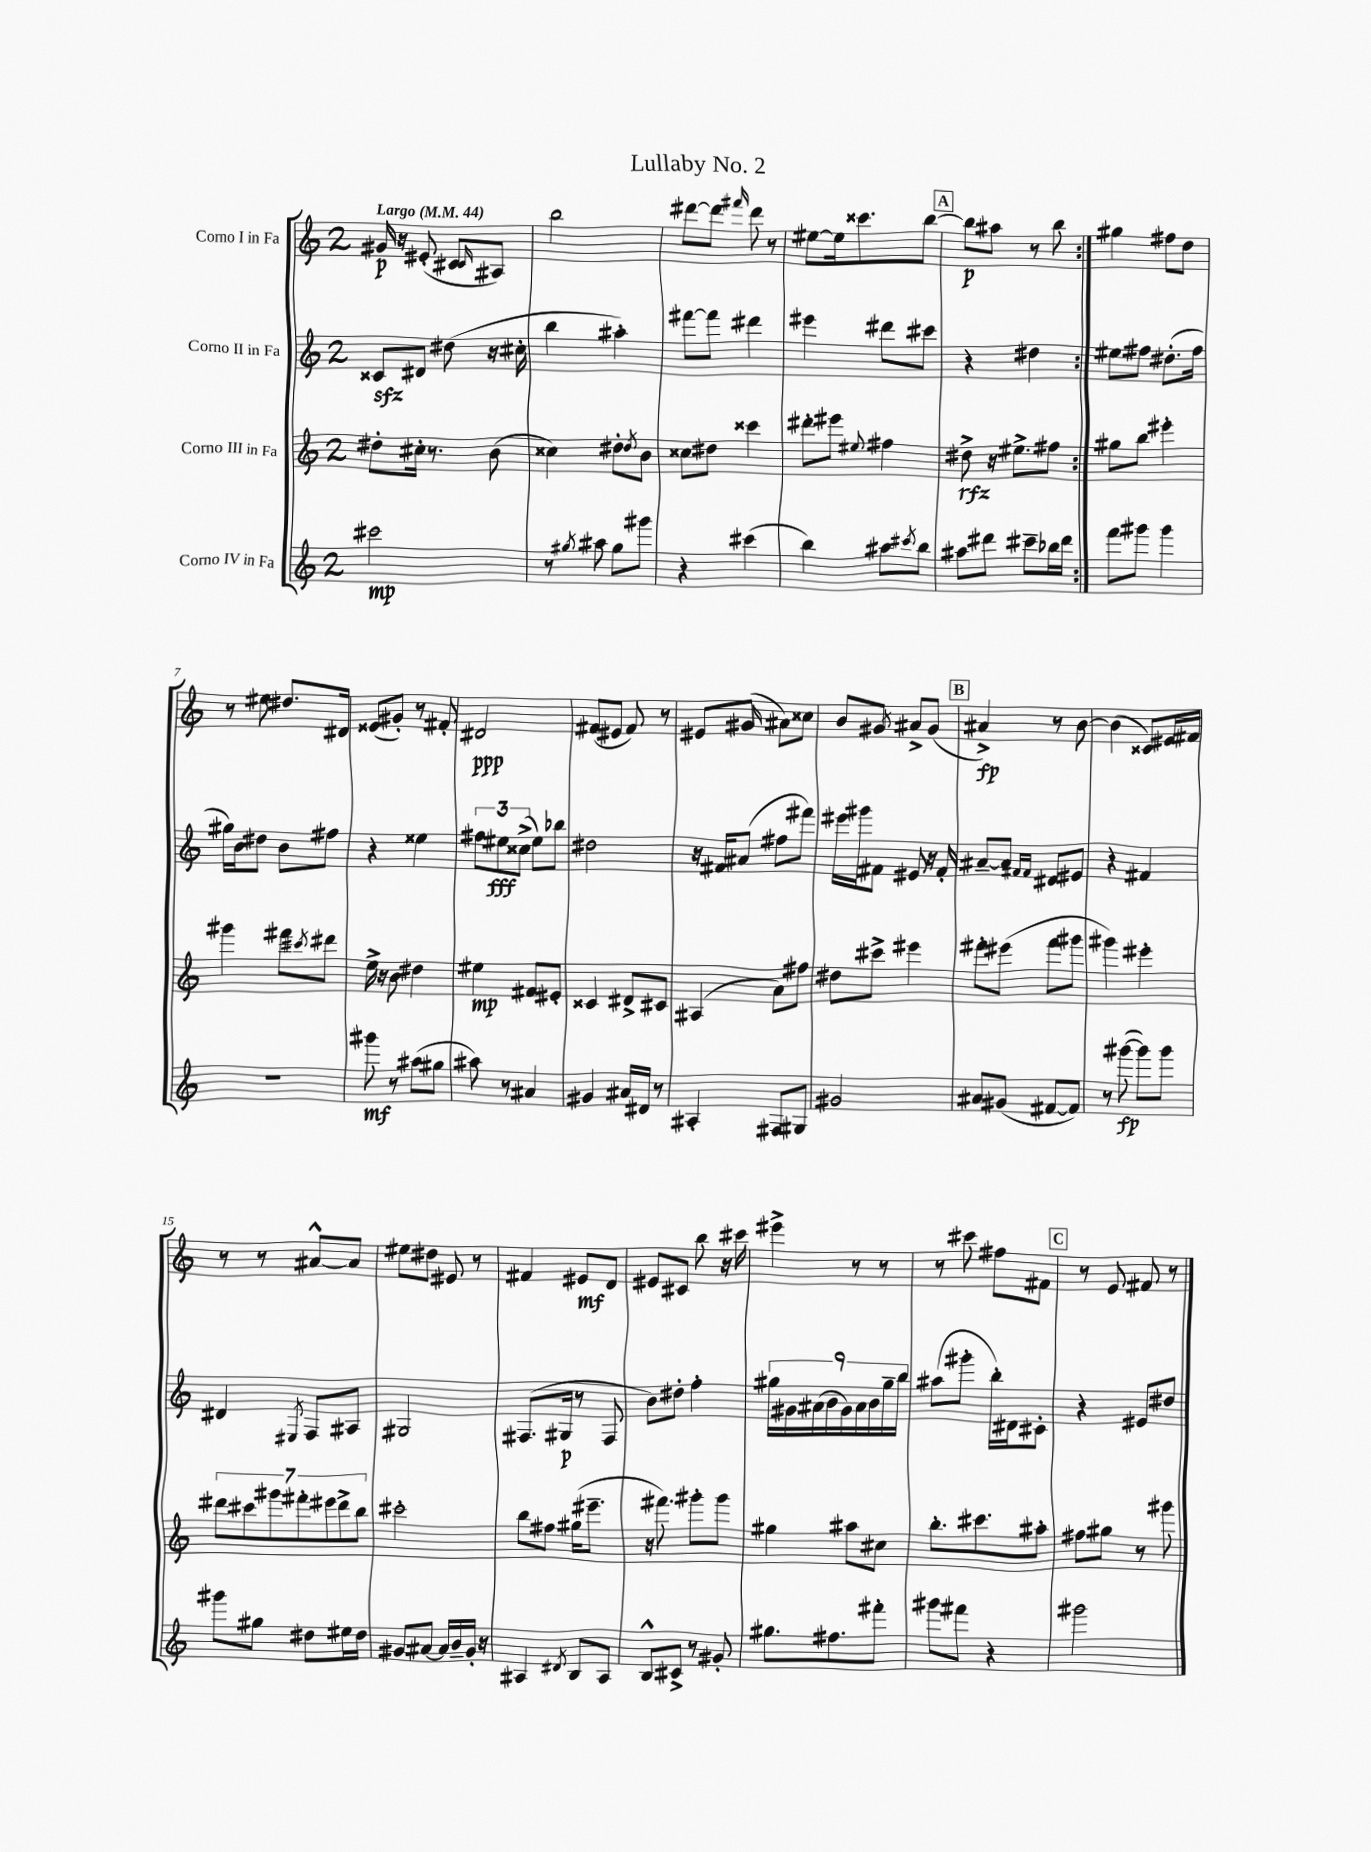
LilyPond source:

\header { title = "Lullaby No. 2" }
<<
\new StaffGroup <<
\new Staff = "s0" \with { instrumentName = "Corno I in Fa" } {
    \clef treble \key c \major \once \override Staff.TimeSignature.style = #'single-digit \time 2/4 \tempo "Largo" 4 = 44
    \repeat volta 2 { gis'16\p r16 eis'8-.( cis'8 \grace { cis'16 } ais8) |
    b''2 |
    dis'''8~ dis'''8 \grace { fis'''16 } dis'''8 r8 |
    eis''8~ eis''16 cisis'''8. b''8~ |
    \mark \markup { \box "A" } b''8\p ais''8 r8 b''8 | }
    gis''4 fis''8 d''8 |
    r8 eis''8 dis''8. dis'16 |
    eisis'8( gis'8-.) r8 fis'8-. |
    dis'2\ppp |
    fis'8( eis'8 fis'8) r8 |
    eis'8 gis'8( \grace { gis'16 } ais'8) cisis''8 |
    b'8 gis'8 \acciaccatura { gis'8 } ais'8-> gis'8( |
    \mark \markup { \box "B" } ais'4->\fp) r8 b'8~ |
    b'4( cisis'8) eis'16 fis'16 |
    r8 r8 ais'8~-^ ais'8 |
    eis''8 dis''8 eis'8 r8 |
    fis'4 eis'8\mf d'8 |
    eis'8 cis'8 b''8 r16 cis'''16 |
    eis'''4-> r8 r8 |
    r8 cis'''8 fis''8 fis'8 |
    \mark \markup { \box "C" } r8 e'8 fis'8 r8 \bar "|." |
}
\new Staff = "s1" \with { instrumentName = "Corno II in Fa" } {
    \clef treble \key c \major \once \override Staff.TimeSignature.style = #'single-digit \time 2/4
    \repeat volta 2 { cisis'8\sfz dis'8 dis''8( r16 cis''16-. |
    b''4 ais''4-.) |
    fis'''8~ fis'''8 dis'''4 |
    eis'''4 dis'''8 cis'''8 |
    \mark \markup { \box "A" } r4 dis''4 | }
    eis''8 fis''8 dis''8.-.( fis''16 |
    gis''16) b'16 dis''8 b'8 fis''8 |
    r4 eisis''4 |
    \tuplet 3/2 { fis''8 eis''8\fff cisis''8->( } eis''8) bes''8 |
    dis''2 |
    r16 fis'16 ais'8( fis''8 fis'''8) |
    eis'''16 gis'''16 fis'8 eis'8 r16 fis'16-. |
    \mark \markup { \box "B" } ais'8~-- ais'8 \grace { fis'16 fis'16 } dis'8 eis'8 |
    r4 fis'4 |
    dis'4 \acciaccatura { eis8 } f8 ais8 |
    gis2 |
    fis8.( gis16\p r8 fis8 |
    b'8) dis''8-. f''4-. |
    \tuplet 9/8 { gis''16 gis'16 ais'16( b'16 gis'16) ais'16 b'16 gis''16-- b''16 } |
    ais''8( gis'''8-. b''16-.) dis'16 cis'8-. |
    \mark \markup { \box "C" } r4 eis'8 dis''8 \bar "|." |
}
\new Staff = "s2" \with { instrumentName = "Corno III in Fa" } {
    \clef treble \key c \major \once \override Staff.TimeSignature.style = #'single-digit \time 2/4
    \repeat volta 2 { dis''8-. cis''16-. r8. b'8( |
    cisis''4) dis''8-. \acciaccatura { dis''8 } b'8 |
    cisis''8 dis''8 cisis'''4 |
    dis'''8-. eis'''8 \appoggiatura { eis''8 } fis''4 |
    \mark \markup { \box "A" } dis''8->\rfz r16 eis''8.-> fis''8 | }
    gis''8 b''8 eis'''4-. |
    gis'''4 fis'''8 \acciaccatura { cis'''8 } dis'''8 |
    e''16-> r16 b'8 dis''4 |
    eis''4\mp fis'8 eis'8-. |
    cisis'4 dis'8-> cis'8 |
    ais4( a'8) fis''8 |
    dis''8 cis'''8-> eis'''4 |
    \mark \markup { \box "B" } fis'''8-. eis'''8( fis'''8 gis'''8 |
    gis'''4) eis'''4-. |
    \tuplet 7/4 { dis'''8 cis'''8 gis'''8 fis'''8-. eis'''8 dis'''8-> b''8 } |
    cis'''2-. |
    b''8 fis''8 gis''16( eis'''8.-- |
    r16 fis'''8.) gis'''8-. gis'''8 |
    gis''4 ais''8 cis''8 |
    b''8.-. cis'''8. ais''8-. |
    \mark \markup { \box "C" } fis''8 gis''8 r8 gis'''8 \bar "|." |
}
\new Staff = "s3" \with { instrumentName = "Corno IV in Fa" } {
    \clef treble \key c \major \once \override Staff.TimeSignature.style = #'single-digit \time 2/4
    \repeat volta 2 { cis'''2\mp |
    r8 \acciaccatura { gis''8 } ais''8 gis''8 gis'''8 |
    r4 cis'''4( |
    b''4) ais''8 \acciaccatura { cis'''8 } b''8 |
    \mark \markup { \box "A" } ais''8 dis'''8 cis'''8-- bes''16 dis'''16 | }
    f'''8 gis'''8 gis'''4 |
    R2 |
    gis'''8\mf r8 ais''8( gis''8 |
    ais''8) r8 ais'4 |
    gis'4 ais'16 dis'16 r8 |
    ais4-. fis8 gis8 |
    gis'2 |
    \mark \markup { \box "B" } ais'8 gis'8( fis'8~ fis'8) |
    r8 gis'''8~\fp( gis'''8) gis'''8 |
    gis'''8 gis''8 dis''8 eis''16 dis''16 |
    gis'8 ais'8~ ais'16 b'16-- gis'16-. r16 |
    ais4 \acciaccatura { dis'8 } b8 ais8 |
    b8-^ cis'8-> r8 gis'8-. |
    gis''8. fis''8. fis'''8-. |
    gis'''8 fis'''8 r4 |
    \mark \markup { \box "C" } gis'''2 \bar "|." |
}
>>
>>
